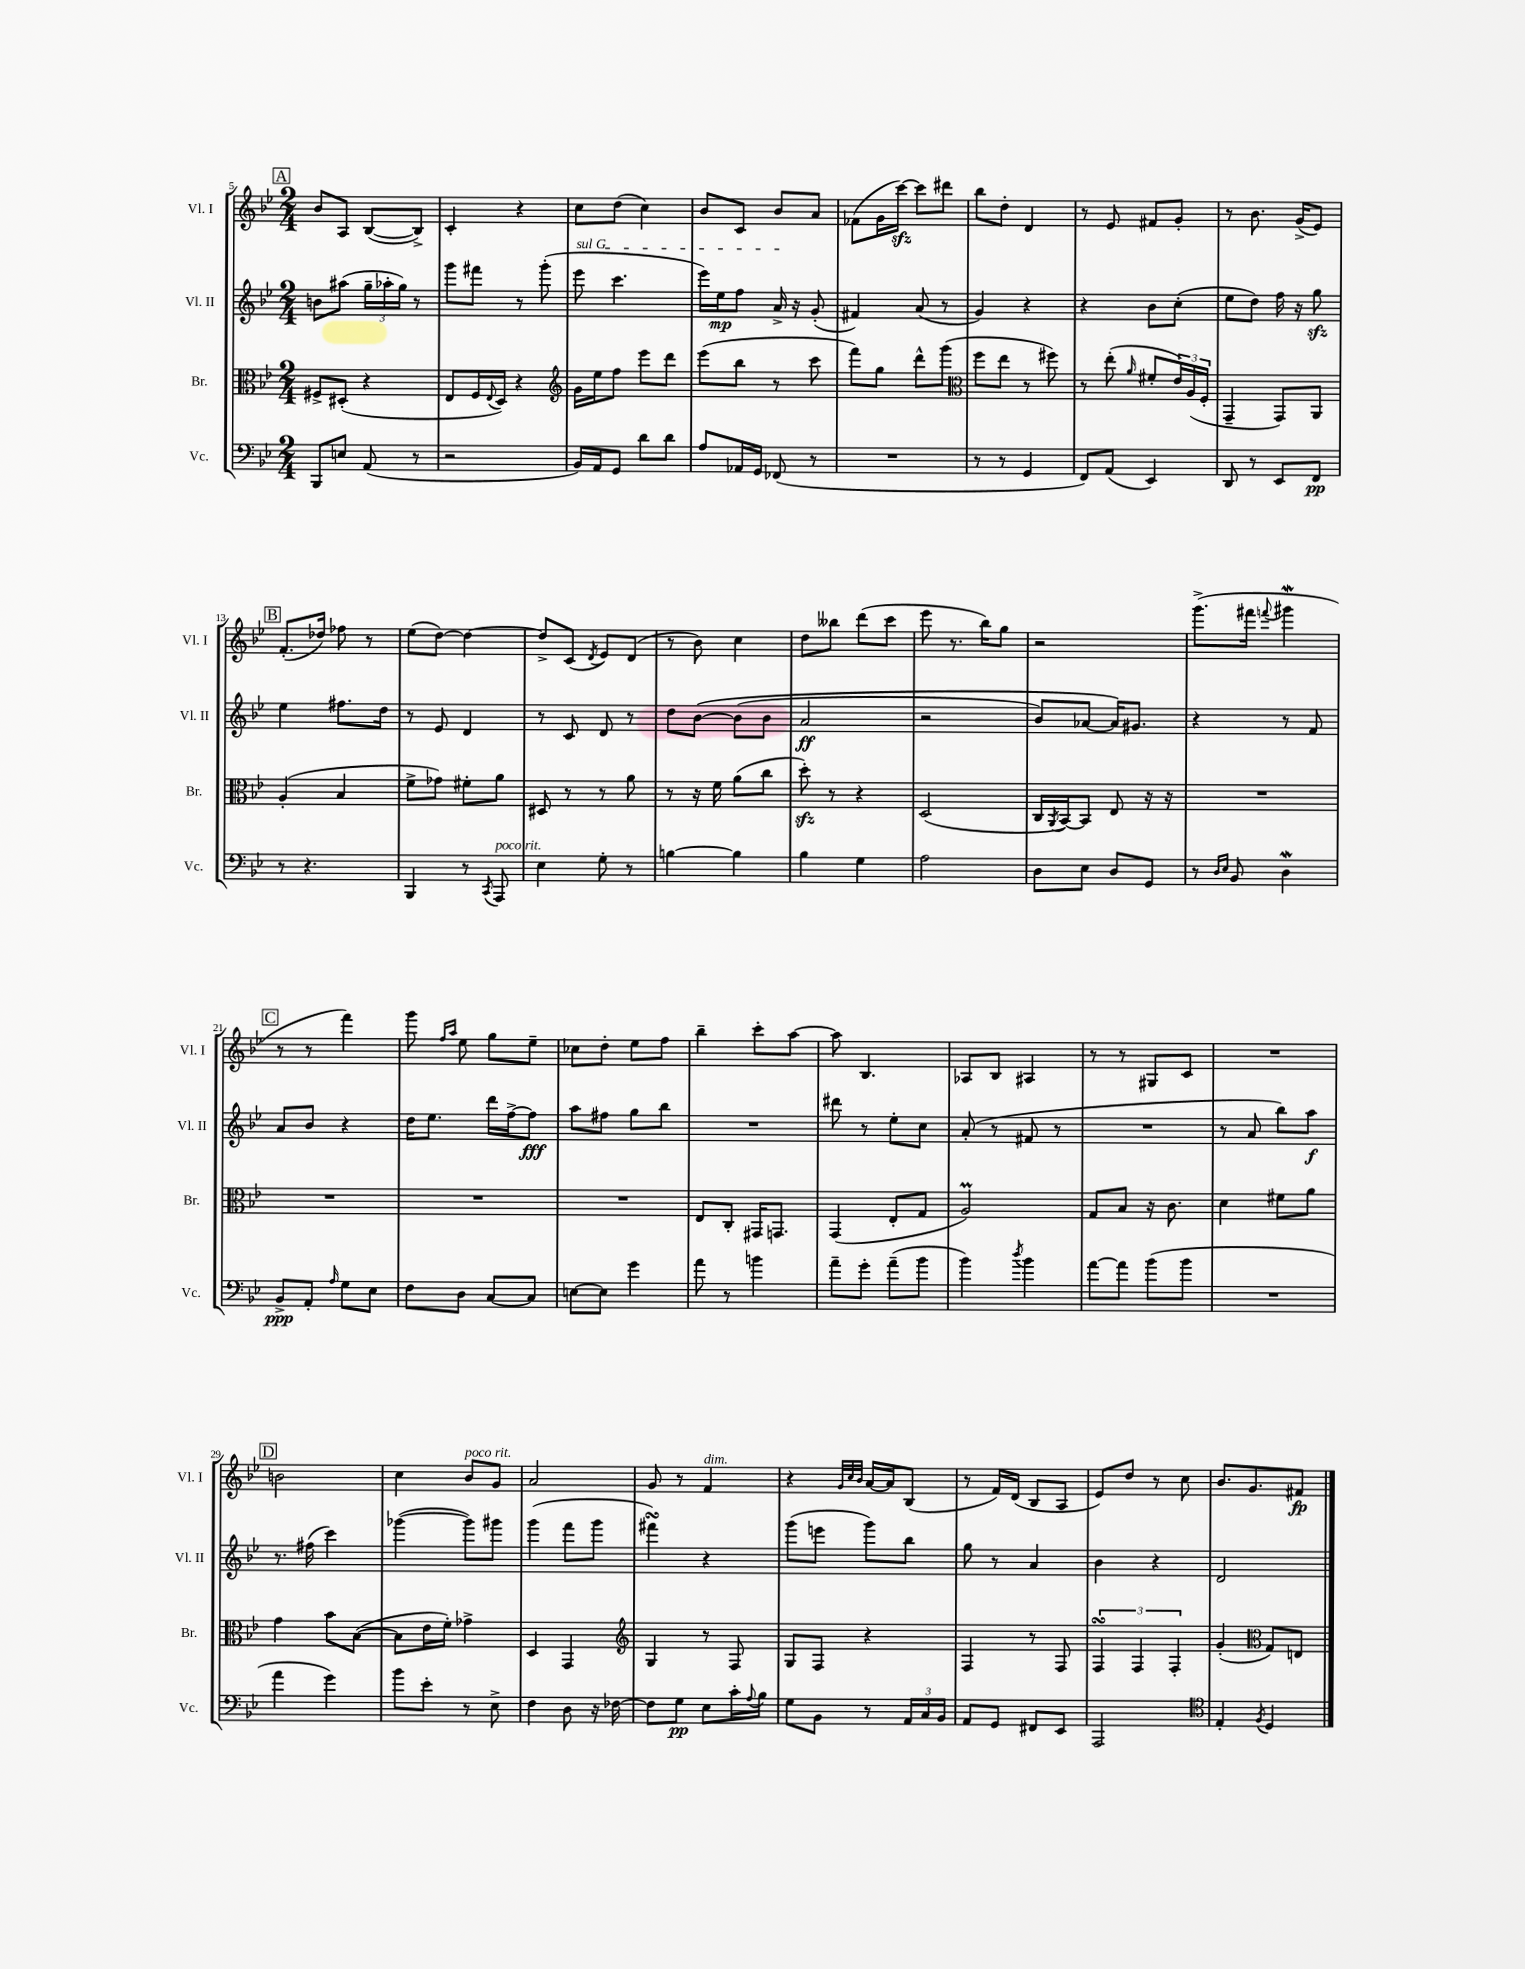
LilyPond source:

<<
\new StaffGroup <<
\new Staff = "s0" \with { instrumentName = "Vl. I" shortInstrumentName = "Vl. I" } {
    \clef treble \key bes \major \numericTimeSignature \time 2/4
    \mark \markup { \box "A" } bes'8 a8 bes8~( bes8->) |
    c'4-. r4 |
    c''8 d''8( c''4) |
    bes'8 c'8 bes'8 a'8 |
    fes'8( g'16 c'''16~\sfz) c'''8 dis'''8 |
    bes''8 d''8-. d'4 |
    r8 ees'8 fis'8 g'8-. |
    r8 bes'8. g'16->( ees'8) |
    \mark \markup { \box "B" } f'8.-.( des''16) fes''8 r8 |
    ees''8( d''8~) d''4~ |
    d''8-> c'8( \acciaccatura { d'8 } ees'8) d'8( |
    r8 bes'8) c''4 |
    d''8 beses''8 d'''8( c'''8 |
    ees'''8 r8. bes''16) g''8 |
    r2 |
    g'''8.->( fis'''16 \appoggiatura { f'''8 } gis'''4\mordent |
    \mark \markup { \box "C" } r8 r8 f'''4) |
    g'''8 \grace { f''16 a''16 } ees''8 g''8 ees''8-- |
    ces''8 d''8-. ees''8 f''8 |
    bes''4-- c'''8-. a''8~ |
    a''8 bes4. |
    aes8 bes8 ais4 |
    r8 r8 gis8 c'8 |
    R2 |
    \mark \markup { \box "D" } b'2 |
    c''4 bes'8^\markup { \italic "poco rit." } g'8 |
    a'2 |
    g'8 r8 f'4^\markup { \italic "dim." } |
    r4 \grace { g'32 c''32 bes'32 } a'16~ a'16 bes8( |
    r8 f'16) d'16( bes8 a8 |
    ees'8) d''8 r8 c''8 |
    bes'8. g'8. fis'8\fp \bar "|." |
}
\new Staff = "s1" \with { instrumentName = "Vl. II" shortInstrumentName = "Vl. II" } {
    \clef treble \key bes \major \numericTimeSignature \time 2/4
    \mark \markup { \box "A" } b'8 ais''8( \tuplet 3/2 { g''16-- aes''16-. g''16) } r8 |
    g'''8 fis'''8 r8 g'''8-.( |
    \once \override TextSpanner.bound-details.left.text = \markup { \italic "sul G" } ees'''8\startTextSpan c'''4. |
    ees'''16) ees''16\mp f''8 a'16->\stopTextSpan r16 g'8-.( |
    fis'4) a'8( r8 |
    g'4) r4 |
    r4 bes'8 c''8-.( |
    ees''8 d''8) f''16 r16 g''8\sfz |
    \mark \markup { \box "B" } ees''4 fis''8. d''16 |
    r8 ees'8 d'4 |
    r8 c'8 d'8 r8 |
    d''8 bes'8~\( bes'8( bes'8 |
    a'2\ff |
    r2 |
    bes'8) aes'8~ aes'16\) gis'8. |
    r4 r8 f'8 |
    \mark \markup { \box "C" } a'8 bes'8 r4 |
    d''16 ees''8. d'''16 f''16~-> f''8\fff |
    a''8 fis''8 g''8 bes''8 |
    R2 |
    dis'''8 r8 ees''8-. c''8 |
    a'8-.( r8 fis'8 r8 |
    R2 |
    r8 a'8 bes''8) a''8\f |
    \mark \markup { \box "D" } r8. fis''16( c'''4) |
    ges'''4~( ges'''8) gis'''8 |
    g'''4( f'''8 g'''8 |
    fis'''4\turn) r4 |
    g'''8( e'''8 g'''8) bes''8 |
    g''8 r8 a'4 |
    bes'4 r4 |
    d'2 \bar "|." |
}
\new Staff = "s2" \with { instrumentName = "Br." shortInstrumentName = "Br." } {
    \clef alto \key bes \major \numericTimeSignature \time 2/4
    \mark \markup { \box "A" } fis8-> dis8-.( r4 |
    ees8 f16 \appoggiatura { ees8 } d16) r4 |
    \clef treble g'16 ees''16 f''8 ees'''8 d'''8 |
    ees'''8( bes''8 r8 c'''8 |
    f'''8) g''8 d'''8-^ g'''8( |
    \clef alto f''8 ees''8 r8 fis''8) |
    r8 ees''8-.( \grace { a'16 } fis'8-. \tuplet 3/2 { ees'16) a16( f16-. } |
    g,4-- g,8) a,8 |
    \mark \markup { \box "B" } a4-.( bes4 |
    f'8-> ges'8) fis'8-. a'8 |
    dis8 r8 r8 a'8 |
    r8 r16 f'16 a'8( c''8 |
    d''8-.\sfz) r8 r4 |
    d2( |
    c16 \acciaccatura { a,8 } bes,16~) bes,8 ees8 r16 r16 |
    R2 |
    \mark \markup { \box "C" } R2 |
    R2 |
    R2 |
    ees8 c8-. gis,16 g,8. |
    g,4( ees8-. g8 |
    a2\prall) |
    g8 bes8 r16 c'8. |
    d'4 fis'8 a'8 |
    \mark \markup { \box "D" } g'4 bes'8 bes8~( |
    bes8 ees'16 f'16-.) ges'4-> |
    d4 g,4 |
    \clef treble g4 r8 f8 |
    g8 f8 r4 |
    f4 r8 f8 |
    \tuplet 3/2 { f4\turn f4 f4-. } |
    g'4-.( \clef alto g8) e8 \bar "|." |
}
\new Staff = "s3" \with { instrumentName = "Vc." shortInstrumentName = "Vc." } {
    \clef bass \key bes \major \numericTimeSignature \time 2/4
    \mark \markup { \box "A" } bes,,8 e8 a,8( r8 |
    r2 |
    bes,16) a,16 g,8 d'8 d'8 |
    a8 aes,16 g,16 fes,8( r8 |
    R2 |
    r8 r8 g,4 |
    f,8) a,8( ees,4) |
    d,8 r8 ees,8 f,8\pp |
    \mark \markup { \box "B" } r8 r4. |
    bes,,4 r8 \acciaccatura { c,8 } a,,8^\markup { \italic "poco rit." } |
    ees4 g8-. r8 |
    b4~ b4 |
    bes4 g4 |
    a2 |
    d8 ees8 d8 g,8 |
    r8 \grace { d16 ees16 } bes,8 d4\mordent |
    \mark \markup { \box "C" } bes,8->\ppp a,8-. \grace { a16 } g8 ees8 |
    f8 d8 c8~ c8 |
    e8~ e8 g'4 |
    a'8 r8 b'4 |
    a'8-- g'8-. a'8--( bes'8 |
    bes'4) \acciaccatura { d''8 } bes'4 |
    a'8~ a'8 bes'8( bes'8 |
    R2 |
    \mark \markup { \box "D" } a'4 g'4) |
    bes'8 ees'8-. r8 ees8-> |
    f4 d8 r16 fes16~ |
    fes8 g8\pp ees8 c'16-. \appoggiatura { a8 } bes16 |
    g8 bes,8 r8 \tuplet 3/2 { a,16 c16 bes,16 } |
    a,8 g,8 fis,8 ees,8 |
    a,,2 |
    \clef tenor ees4-. \acciaccatura { f8 } d4 \bar "|." |
}
>>
>>
\layout { \context { \Score currentBarNumber = #5 } }
